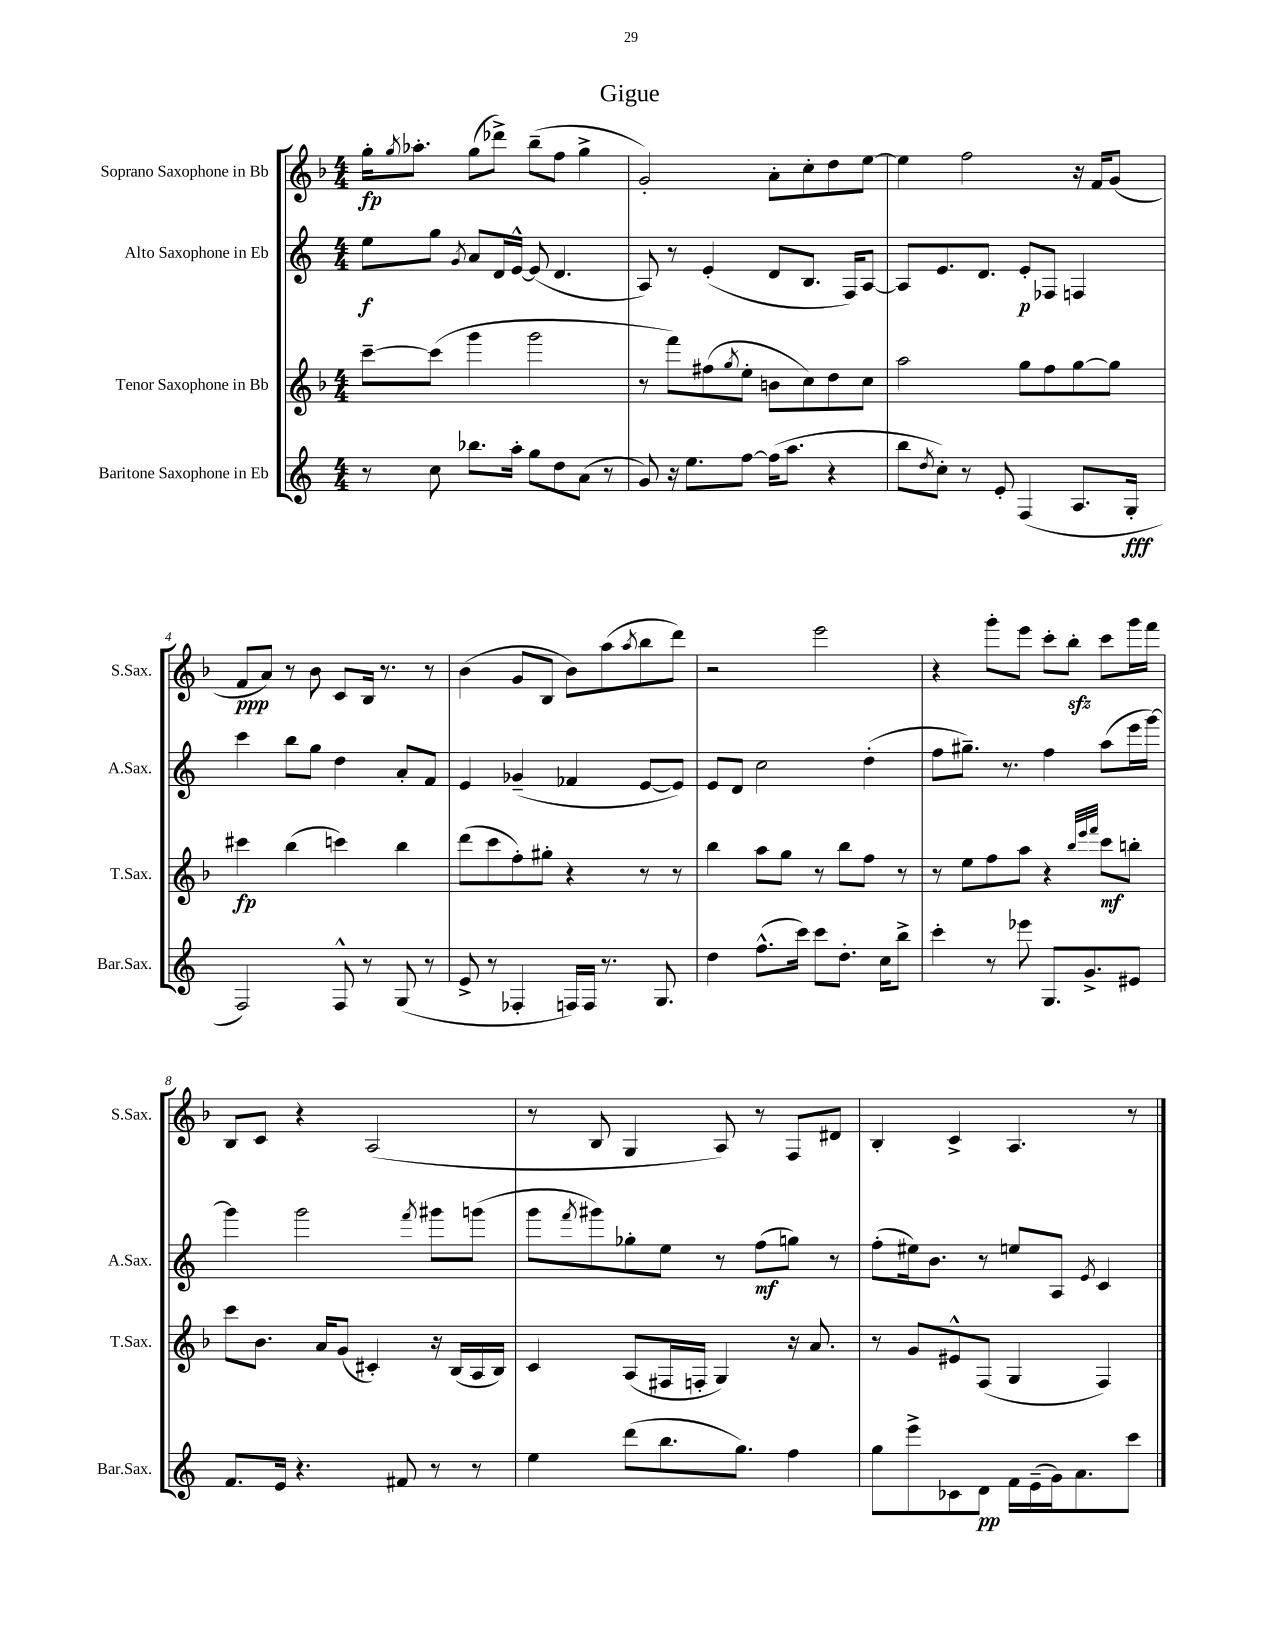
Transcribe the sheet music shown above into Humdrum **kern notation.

**kern	**dynam	**kern	**dynam	**kern	**dynam	**kern	**dynam
*part4	*part4	*part3	*part3	*part2	*part2	*part1	*part1
*staff4	*staff4	*staff3	*staff3	*staff2	*staff2	*staff1	*staff1
*I"Baritone Saxophone in Eb	*	*I"Tenor Saxophone in Bb	*	*I"Alto Saxophone in Eb	*	*I"Soprano Saxophone in Bb	*
*I'Bar.Sax.	*	*I'T.Sax.	*	*I'A.Sax.	*	*I'S.Sax.	*
*clefG2	*	*clefG2	*	*clefG2	*	*clefG2	*
*k[]	*	*k[b-]	*	*k[]	*	*k[b-]	*
*M4/4	*	*M4/4	*	*M4/4	*	*M4/4	*
=1	=1	=1	=1	=1	=1	=1	=1
8r	.	[8ccc~\L	.	8ee\L	f	16gg'\KL	fp
.	.	.	.	.	.	8qgg/	.
.	.	.	.	.	.	8.aa-X'\J	.
8cc\	.	(8ccc\J]	.	8gg\J	.	.	.
.	.	.	.	8qg/	.	.	.
8.bb-X\L	.	4ggg\	.	8a/L	.	(8gg\L	.
.	.	.	.	16d/L	.	8ddd-X^\J)	.
16aa'\Jk	.	.	.	[16e^^/JJ	.	.	.
8gg\L	.	2ggg\	.	(8e/]	.	(8bb-~\L	.
8dd\	.	.	.	4.d/	.	8ff\J	.
(8a\J	.	.	.	.	.	4gg^\	.
8r	.	.	.	.	.	.	.
=2	=2	=2	=2	=2	=2	=2	=2
8g/)	.	8r	.	8A/)	.	2g'/)	.
16r	.	8fff\L)	.	8r	.	.	.
8.ee\L	.	.	.	.	.	.	.
.	.	(8ff#X\	.	(4e'/	.	.	.
.	.	8qgg/	.	.	.	.	.
[8ff\J	.	8ee'\J	.	.	.	.	.
(16ff\KL]	.	8bn\L	.	8d/L	.	8a'\L	.
8.aa\J	.	.	.	.	.	.	.
.	.	8cc\)	.	8.B/J	.	8cc'\	.
4r	.	8dd\	.	.	.	8dd\	.
.	.	.	.	16F/KL)	.	.	.
.	.	8cc\J	.	[8A/J	.	[8ee\J	.
=3	=3	=3	=3	=3	=3	=3	=3
8bb\L	.	2aa\	.	8A/L]	.	4ee\]	.
8qdd/	.	.	.	.	.	.	.
8cc'\J)	.	.	.	8.e/	.	.	.
8r	.	.	.	.	.	2ff\	.
.	.	.	.	8.d/J	.	.	.
8e'/	.	.	.	.	.	.	.
(4F/	.	8gg\L	.	8e'/L	p	.	.
.	.	8ff\	.	8F-X/J	.	.	.
8.A/L	.	[8gg\	.	4Fn/	.	16r	.
.	.	.	.	.	.	16f/KL	.
.	.	8gg\J]	.	.	.	(8g/J	.
16G'/Jk	fff	.	.	.	.	.	.
!!LO:LB:g=z
=4	=4	=4	=4	=4	=4	=4	=4
2F/)	.	4ccc#X\	fp	4ccc\	.	8f/L	ppp
.	.	.	.	.	.	8a/J)	.
.	.	(4bb-\	.	8bb\L	.	8r	.
.	.	.	.	8gg\J	.	8b-\	.
8F^^/	.	4cccn\)	.	4dd\	.	8c/L	.
8r	.	.	.	.	.	16B-/Jk	.
.	.	.	.	.	.	8.r	.
(8G/	.	4bb-\	.	8a'/L	.	.	.
8r	.	.	.	8f/J	.	8r	.
=5	=5	=5	=5	=5	=5	=5	=5
8e^/	.	(8ddd\L	.	4e/	.	(4b-\	.
8r	.	8ccc\	.	.	.	.	.
4F-X'/	.	8ff'\)	.	(4g-X~/	.	8g/L	.
.	.	8gg#X'\J	.	.	.	8B-/J	.
16Fn/LL)	.	4r	.	4f-X/	.	8b-\L)	.
16F/JJ	.	.	.	.	.	.	.
8.r	.	.	.	.	.	(8aa\	.
.	.	.	.	.	.	8qaa/	.
.	.	8r	.	[8e/L	.	8bb-\	.
8.G/	.	.	.	.	.	.	.
.	.	8r	.	8e/J])	.	8ddd\J)	.
=6	=6	=6	=6	=6	=6	=6	=6
4dd\	.	4bb-\	.	8e/L	.	2r	.
.	.	.	.	8d/J	.	.	.
(8.ff^^\L	.	8aa\L	.	2cc\	.	.	.
.	.	8gg\J	.	.	.	.	.
16ccc\Jk)	.	.	.	.	.	.	.
8ccc\L	.	8r	.	.	.	2eee\	.
8.dd'\J	.	8bb-\L	.	.	.	.	.
.	.	8ff\J	.	(4dd'\	.	.	.
16cc\KL	.	.	.	.	.	.	.
8bb^\J	.	8r	.	.	.	.	.
=7	=7	=7	=7	=7	=7	=7	=7
4ccc'\	.	8r	.	8ff\L	.	4r	.
.	.	8ee\L	.	8.gg#X~\J)	.	.	.
8r	.	8ff\	.	.	.	8ggg'\L	.
.	.	.	.	8.r	.	.	.
8eee-X\	.	8aa\J	.	.	.	8eee\J	.
8.G/L	.	4r	.	4ff\	.	8ccc'\L	.
.	.	.	.	.	.	8bb-zz'\J	.
8.g^/	.	.	.	.	.	.	.
.	.	32qqbb-/LLL	.	.	.	.	.
.	.	32qqeee/	.	.	.	.	.
.	.	32qqfff/JJJ	.	.	.	.	.
.	.	8ccc\L	mf	(8aa\L	.	8ccc\L	.
8e#X/J	.	8bbn'\J	.	16eee\L	.	16ggg\L	.
.	.	.	.	[16ggg\JJ)	.	16fff\JJ	.
!!LO:LB:g=z
=8	=8	=8	=8	=8	=8	=8	=8
8.f/L	.	8ccc\L	.	4ggg\]	.	8B-/L	.
.	.	8.b-\J	.	.	.	8c/J	.
16e/Jk	.	.	.	.	.	.	.
4.r	.	.	.	2ggg\	.	4r	.
.	.	16a/KL	.	.	.	.	.
.	.	(8g/J	.	.	.	.	.
.	.	4c#X'/)	.	.	.	(2A/	.
8f#X/	.	.	.	.	.	.	.
.	.	.	.	8qfff/	.	.	.
8r	.	16r	.	8ggg#X\L	.	.	.
.	.	(16B-/LL	.	.	.	.	.
8r	.	16A/	.	(8gggn\J	.	.	.
.	.	16B-/JJ)	.	.	.	.	.
=9	=9	=9	=9	=9	=9	=9	=9
4ee\	.	4c/	.	8ggg\L	.	8r	.
.	.	.	.	8qfff/	.	.	.
.	.	.	.	8ggg#X\)	.	8B-/	.
(8ddd\L	.	(8A/L	.	8gg-X'\	.	4G/	.
8.bb\	.	16F#X/L	.	8ee\J	.	.	.
.	.	16Fn'/JJ	.	.	.	.	.
.	.	4G/)	.	8r	.	8A/)	.
8.gg\J)	.	.	.	.	.	.	.
.	.	.	.	(8ff\L	mf	8r	.
4ff\	.	16r	.	8ggn\J)	.	8F/L	.
.	.	8.a/	.	.	.	.	.
.	.	.	.	8r	.	8d#X/J	.
=10	=10	=10	=10	=10	=10	=10	=10
8gg\L	.	8r	.	(8ff'\L	.	4B-'/	.
8eee^\	.	8g/L	.	16ee#X\k)	.	.	.
.	.	.	.	8.b\J	.	.	.
8c-X\	.	8e#X^^/	.	.	.	4c^/	.
8d\J	pp	(8F/J	.	8r	.	.	.
16f\LL	.	4G/	.	8een/L	.	4.A/	.
(16e~\	.	.	.	.	.	.	.
16g\J)	.	.	.	8A/J	.	.	.
8.a\	.	.	.	.	.	.	.
.	.	.	.	8qe/	.	.	.
.	.	4F/)	.	4c/	.	.	.
8ccc\J	.	.	.	.	.	8r	.
==	==	==	==	==	==	==	==
*-	*-	*-	*-	*-	*-	*-	*-
